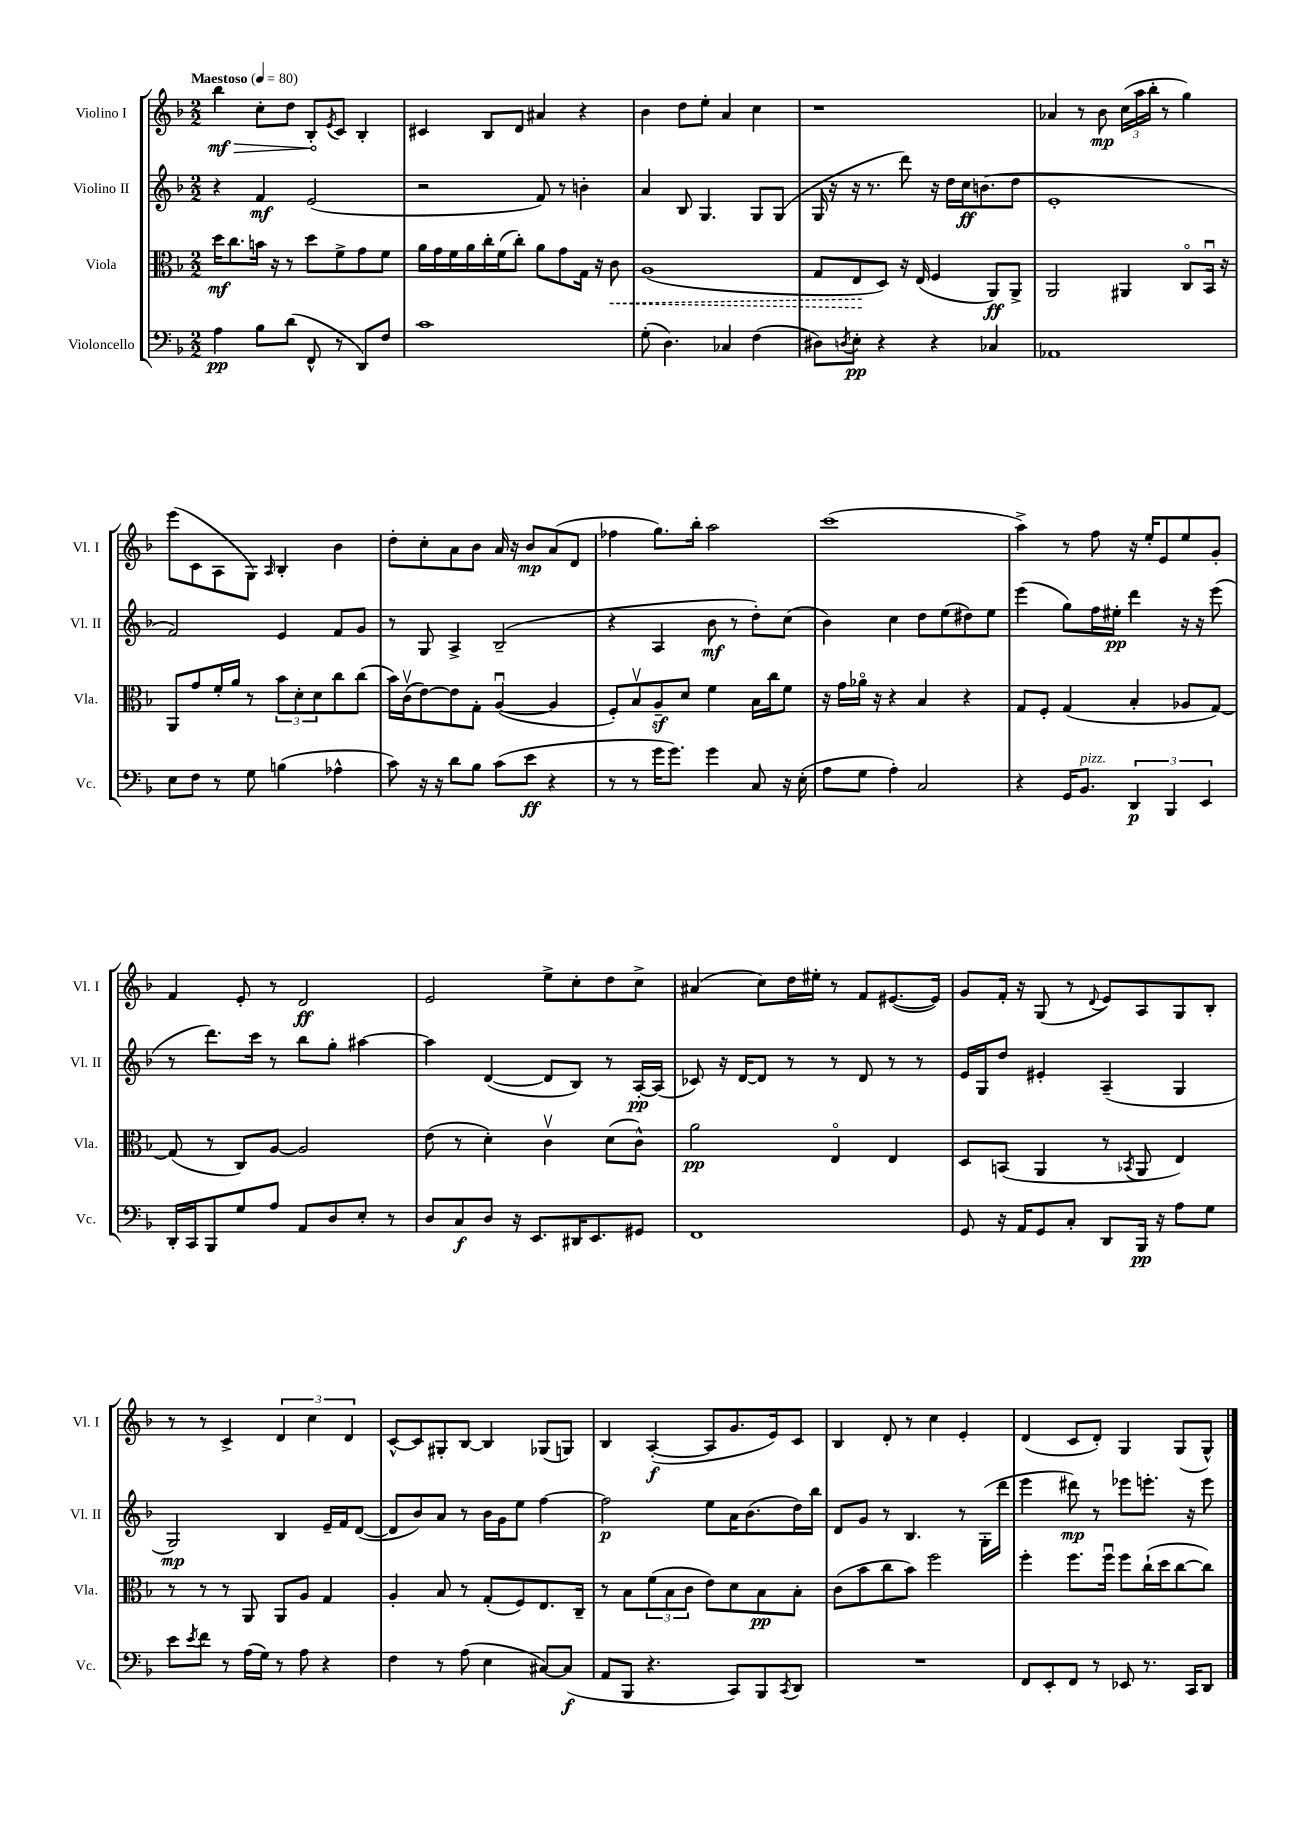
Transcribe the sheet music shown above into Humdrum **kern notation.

**kern	**kern	**kern	**kern
*staff4	*staff3	*staff2	*staff1
*clefF4	*clefC3	*clefG2	*clefG2
*k[b-]	*k[b-]	*k[b-]	*k[b-]
*M2/2	*M2/2	*M2/2	*M2/2
*MM80	*MM80	*MM80	*MM80
4A	16dd	4r	4bb-
.	8.cc	.	.
8B-	16b	4f	8cc'
.	16r	.	.
(8d	8r	.	8dd
8FF^^	8dd	(2e	8B-'
.	.	.	8qe
8r	8f^	.	8c
8DD)	8g	.	4B-'
8F	8f	.	.
=	=	=	=
1c	16a	2r	4c#
.	16g	.	.
.	16f	.	.
.	16a	.	.
.	16cc'	.	8B-
.	(16f	.	.
.	8cc')	.	8d
.	8a	8f)	4a#
.	8g	8r	.
.	16G	4b'	4r
.	16r	.	.
.	8c	.	.
=	=	=	=
(8G'	(1A	4a	4b-
4.D)	.	.	.
.	.	8B-	8dd
.	.	4.G	8ee'
4C-	.	.	4a
(4F	.	8G	4cc
.	.	(8G	.
=	=	=	=
8D#)	8G	16G	1r
.	.	16r	.
8qD	.	.	.
8E'	8E	16r	.
.	.	8.r	.
4r	8D)	.	.
.	16r	8ddd)	.
.	(16E	.	.
4r	4F	16r	.
.	.	16dd	.
.	.	16cc	.
.	.	(8.b	.
4C-	8AA)	.	.
.	8AA^	8dd	.
=	=	=	=
1AA-	2AA	1e'	4a-
.	.	.	8r
.	.	.	8b-
.	4AA#	.	(24cc
.	.	.	24aa
.	.	.	24bb-'
.	.	.	8r
.	8Co	.	4gg)
.	16BB-u	.	.
.	16r	.	.
=	=	=	=
8E	8AA	2f)	(8eee
8F	8g	.	8c
8r	16f'	.	8A
.	16a	.	.
8G	8r	.	8G)
.	.	.	16qqA
(4B	12b-	4e	4B-'
.	12d'	.	.
.	12d	.	.
4A-^^	8cc	8f	4b-
.	(8cc	8g	.
=	=	=	=
8c)	16b-)	8r	8dd'
.	(16cv	.	.
16r	[8e)	8G	8cc'
16r	.	.	.
8d	8e]	4A^	8a
8B-	8G'	.	8b-
(8c	([4Au	(2B-~	16a
.	.	.	16r
8e	.	.	8b-
4r	4A]	.	(8a
.	.	.	8d
=	=	=	=
8r	8F')	4r	4ff-
8r	8B-v	.	.
16g	8A~	4A	8.gg)
8.g)	.	.	.
.	8d	.	.
.	.	.	16bb-'
4g	4f	8b-	2aa
.	.	8r	.
8C	16B-	8dd')	.
.	16cc	.	.
16r	8f	(8cc	.
(16E'	.	.	.
=	=	=	=
8A	16r	4b-)	(1ccc
.	16g	.	.
8G	16a-o	.	.
.	16r	.	.
4A')	4r	4cc	.
2C	4B-	8dd	.
.	.	(8ee	.
.	4r	8dd#)	.
.	.	8ee	.
=	=	=	=
4r	8G	(4eee	4aa^)
.	8F'	.	.
16GG	(4G	8gg)	8r
8.BB-	.	.	.
.	.	16ff	8ff
.	.	16ee#'	.
6DD	4B-'	4ddd	16r
.	.	.	16ee'
.	.	.	8e
6BBB-	.	.	.
.	8A-	16r	8ee
.	.	16r	.
6EE	.	.	.
.	[8G)	(8eee	8g'
=	=	=	=
16DD'	(8G]	8r	4f
16CC	.	.	.
8BBB-	8r	8.ddd)	.
8G	8C)	.	8e'
.	.	16ccc	.
8A	[8A	8r	8r
8AA	2A]	8bb-	2d
8D	.	8gg'	.
8E'	.	[4aa#	.
8r	.	.	.
=	=	=	=
8D	(8e	4aa#]	2e
8C	8r	.	.
8D	4d')	([4d	.
16r	.	.	.
8.EE	.	.	.
.	4cv	8d]	8ee^
16DD#	.	8B-)	8cc'
8.EE	.	.	.
.	(8d	8r	8dd
8GG#	8c^^)	[16A'	8cc^
.	.	(16A]	.
=	=	=	=
1FF	2a	8c-)	(4a#
.	.	16r	.
.	.	[16d	.
.	.	8d]	8cc)
.	.	8r	16dd
.	.	.	16ee#'
.	4Eo	8r	8r
.	.	8d	8f
.	4E	8r	([8.e#
.	.	8r	.
.	.	.	16e#])
=	=	=	=
8GG	8D	16e	8g
.	.	16G	.
16r	(8BB	8dd	16f'
16AA	.	.	16r
8GG	4AA	4e#'	(8G
8C'	.	.	8r
.	.	.	8qqd
8DD	8r	(4A~	8e)
.	8qBB-	.	.
16BBB-	8AA	.	8A
16r	.	.	.
8A	4E)	4G	8G
8G	.	.	8B-'
=	=	=	=
8e	8r	2G)	8r
8qe	.	.	.
8f	8r	.	8r
8r	8r	.	4c^
(16A	8AA	.	.
16G)	.	.	.
8r	8AA	4B-	6d
8A	8A	.	.
.	.	.	6cc
4r	4G	16e~	.
.	.	16f	.
.	.	.	6d
.	.	([8d	.
=	=	=	=
4F	4A'	8d]	[8c^^
.	.	8b-)	8c]
8r	8B-	8a	8G#'
(8A	8r	8r	[8B-
4E	(8G'	16b-	4B-]
.	.	16g	.
.	8F)	8ee	.
[8C#)	8.E	[4ff	(8G-
(8C#]	.	.	8G)
.	16C~	.	.
=	=	=	=
8AA	8r	2ff]	4B-
8BBB-	8B-	.	.
4.r	(12f	.	([4A'
.	12B-	.	.
.	12c	.	.
.	8e)	8ee	8A]
8CC)	8d	16a	8.g
.	.	(8.b-	.
8BBB-	8B-	.	.
.	.	.	16e)
8qCC	.	.	.
8DD	8B-'	16dd)	8c
.	.	16bb-	.
=	=	=	=
1r	(8c	8d	4B-
.	8b-	8g	.
.	8cc	8r	8d'
.	8b-)	4.B-	8r
.	2ff	.	4cc
.	.	8r	4e'
.	.	(16G'	.
.	.	16ddd	.
=	=	=	=
8FF	4ff'	4eee	(4d
8EE'	.	.	.
8FF	8.ff	8ddd#)	8c
8r	.	8r	8d')
.	16ffu	.	.
8EE-	8ff	8eee-	4G
8.r	(16cc`	8.eee'	.
.	16dd	.	.
.	[8cc	.	(8G
16CC	.	16r	.
8DD	8cc])	8eee	8G^^)
==	==	==	==
*-	*-	*-	*-
